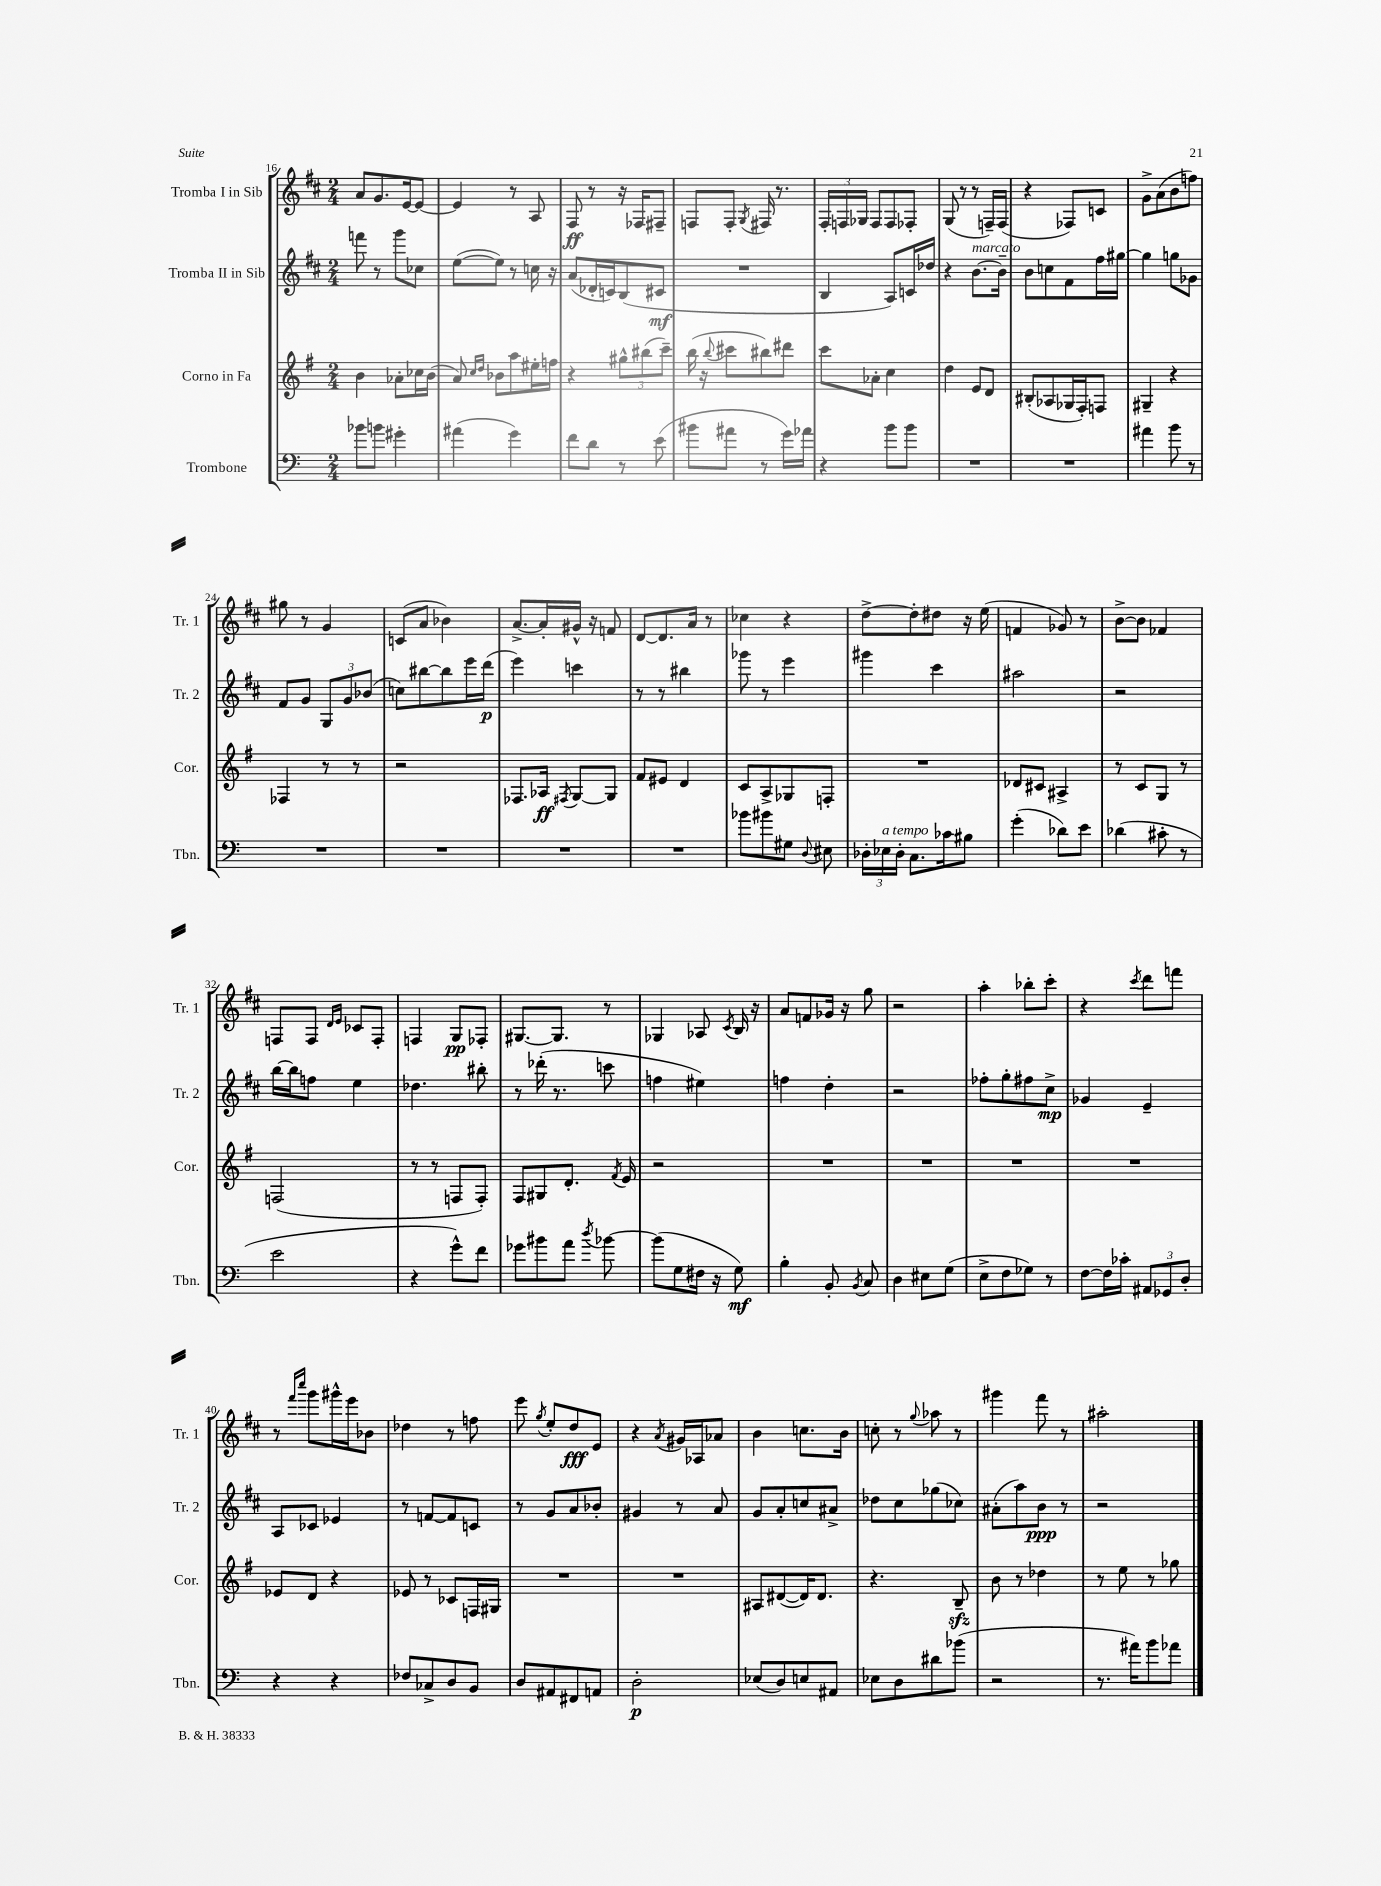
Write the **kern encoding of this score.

**kern	**kern	**kern	**kern
*staff4	*staff3	*staff2	*staff1
*clefF4	*clefG2	*clefG2	*clefG2
*k[]	*k[f#]	*k[f#c#]	*k[f#c#]
*M2/4	*M2/4	*M2/4	*M2/4
8b-	4b	8fff	8a
8b	.	8r	8.g
4g#'	8a-'	8ggg	.
.	.	.	[16e
.	16cc-	8cc-	8e_
.	(16b	.	.
=	=	=	=
(4a#	8a)	([8ee	4e]
.	16qqcc	.	.
.	16qqdd	.	.
.	8b-	8ee])	.
4g)	8aa	8r	8r
.	16ee#'	16cc	8A
.	16ff	16r	.
=	=	=	=
8f	4r	(8a	8F#
8d	.	16d-'	8r
.	.	16c)	.
8r	12gg#^^	(8B	16r
.	.	.	16F-
.	(12bb#	.	.
(8e	.	8c#	8F#~
.	12ccc~)	.	.
=	=	=	=
8b#	(16bb	2r	8F
.	16r	.	.
.	8qqbb	.	.
8a#	8ccc#	.	8F'
.	.	.	8qG
8r	8bb#)	.	16F#
.	.	.	8.r
16g)	8ddd#	.	.
16a-	.	.	.
=	=	=	=
4r	8ccc	4B	24F#'
.	.	.	24F
.	.	.	24G-
.	8a-'	.	8F
8b	4cc	8A)	8F
8b	.	16c	8F-'
.	.	16dd-	.
=	=	=	=
2r	4dd	4r	(8G
.	.	.	8r
.	8e	[8.b	8r
.	8d	.	16F~)
.	.	16b~]	(16F
=	=	=	=
2r	(8B#'	8b	4r
.	8A-	8cc	.
.	16G-	8f#	8F-)
.	16F#')	.	.
.	8F	16ff#	8c
.	.	[16gg#	.
=	=	=	=
4a#	4G#~	4gg#]	8g^
.	.	.	(8a
8b	4r	8gg	8b
8r	.	8g-	8ff)
=	=	=	=
2r	4F-	8f#	8gg#
.	.	8g	8r
.	8r	12G	4g
.	.	12g	.
.	8r	.	.
.	.	(12b-	.
=	=	=	=
2r	2r	8cc)	(8c
.	.	[8bb#	8a
.	.	8bb#]	4b-)
.	.	16eee	.
.	.	(16ddd	.
=	=	=	=
2r	8.F-	4eee)	[8.a^
.	16A-	.	16a']
.	8qF#	.	.
.	[8G	4ccc	16g#^^
.	.	.	16r
.	8G]	.	8f
=	=	=	=
2r	8f#	8r	[8d
.	8e#	8r	8.d]
.	4d	4bb#	.
.	.	.	16a
.	.	.	8r
=	=	=	=
8b-	8c	8ggg-	4cc-
8b#	8A^	8r	.
8G#	8G-	4eee	4r
8qqD	.	.	.
8E#	8F'	.	.
=	=	=	=
24D-'	2r	4ggg#	[8dd^
24E-	.	.	.
24D-'	.	.	.
8.C	.	.	8dd']
.	.	4ccc#	8dd#
16c-	.	.	.
8B#	.	.	16r
.	.	.	(16ee
=	=	=	=
(4g'	8d-	2aa#	4f
.	8c#	.	.
8d-)	4A#^	.	8g-)
8e	.	.	8r
=	=	=	=
(4d-	8r	2r	[8b^
.	8c	.	8b]
8c#'	8G	.	4f-
8r	8r	.	.
=	=	=	=
2e	(2F	[16bb	8F
.	.	16bb]	.
.	.	8ff	8F
.	.	.	16qqd
.	.	.	16qqe
.	.	4ee	8c-
.	.	.	8F'
=	=	=	=
4r	8r	4.dd-	4F
.	8r	.	.
8g^^)	8F	.	8G
8f	8F')	8bb#'	8F-'
=	=	=	=
8g-	8F#	8r	[8.G#
8b#	8G#	(16ddd-'	.
.	.	8.r	8.G#]
8a	8.d'	.	.
8qdd	.	.	.
[8b-	.	8ccc	8r
.	8qf#	.	.
.	16e	.	.
=	=	=	=
(8b-]	2r	4ff	4G-
8G	.	.	.
16F#	.	4ee#)	8A-
16r	.	.	.
.	.	.	8qc#
8G)	.	.	16B
.	.	.	16r
=	=	=	=
4B'	2r	4ff	8a
.	.	.	8f
8BB'	.	4dd'	16g-
.	.	.	16r
8qBB	.	.	.
8C	.	.	8gg
=	=	=	=
4D	2r	2r	2r
8E#	.	.	.
(8G	.	.	.
=	=	=	=
8E^	2r	8ff-'	4aa'
8F	.	8gg'	.
8G-)	.	8ff#	8bb-'
8r	.	8cc#^	8ccc#'
=	=	=	=
[8F	2r	4g-	4r
16F]	.	.	.
16c-'	.	.	.
.	.	.	8qccc#
12AA#	.	4e~	8ddd
12GG-	.	.	.
.	.	.	8fff
12D'	.	.	.
=	=	=	=
4r	8e-	8A	8r
.	.	.	16qqfff#
.	.	.	16qqcccc#
.	8d	8c-	8ggg
4r	4r	4e-	16ggg#^^
.	.	.	16eee
.	.	.	8b-
=	=	=	=
8F-	8e-	8r	4dd-
8C-^	8r	[8f	.
8D	8c-	8f]	8r
8BB	16F	8c	8ff
.	16G#	.	.
=	=	=	=
8D	2r	8r	8eee
.	.	.	8qgg
8AA#	.	8g	8ee'
8FF#	.	8a	8dd
8AA	.	8b-'	8e
=	=	=	=
2D'	2r	4g#	4r
.	.	.	8qa
.	.	8r	16g#
.	.	.	16A-
.	.	8a	8a-
=	=	=	=
(8E-	8A#	8g	4b
8D)	([8d#	8a'	.
8E	16d#])	8cc	8.cc
.	8.d#	.	.
8AA#	.	8a#^	.
.	.	.	16b
=	=	=	=
8E-	4.r	8dd-	8cc'
8D	.	8cc#	8r
.	.	.	8qqgg
8d#	.	(8gg-	8aa-
(8b-	8B~	8cc-)	8r
=	=	=	=
2r	8b	(8a#'	4ggg#
.	8r	8aa)	.
.	4dd-	8b	8fff#
.	.	8r	8r
=	=	=	=
8.r	8r	2r	2aa#'
.	8ee	.	.
16a#)	.	.	.
8b	8r	.	.
8a-	8gg-	.	.
==	==	==	==
*-	*-	*-	*-
